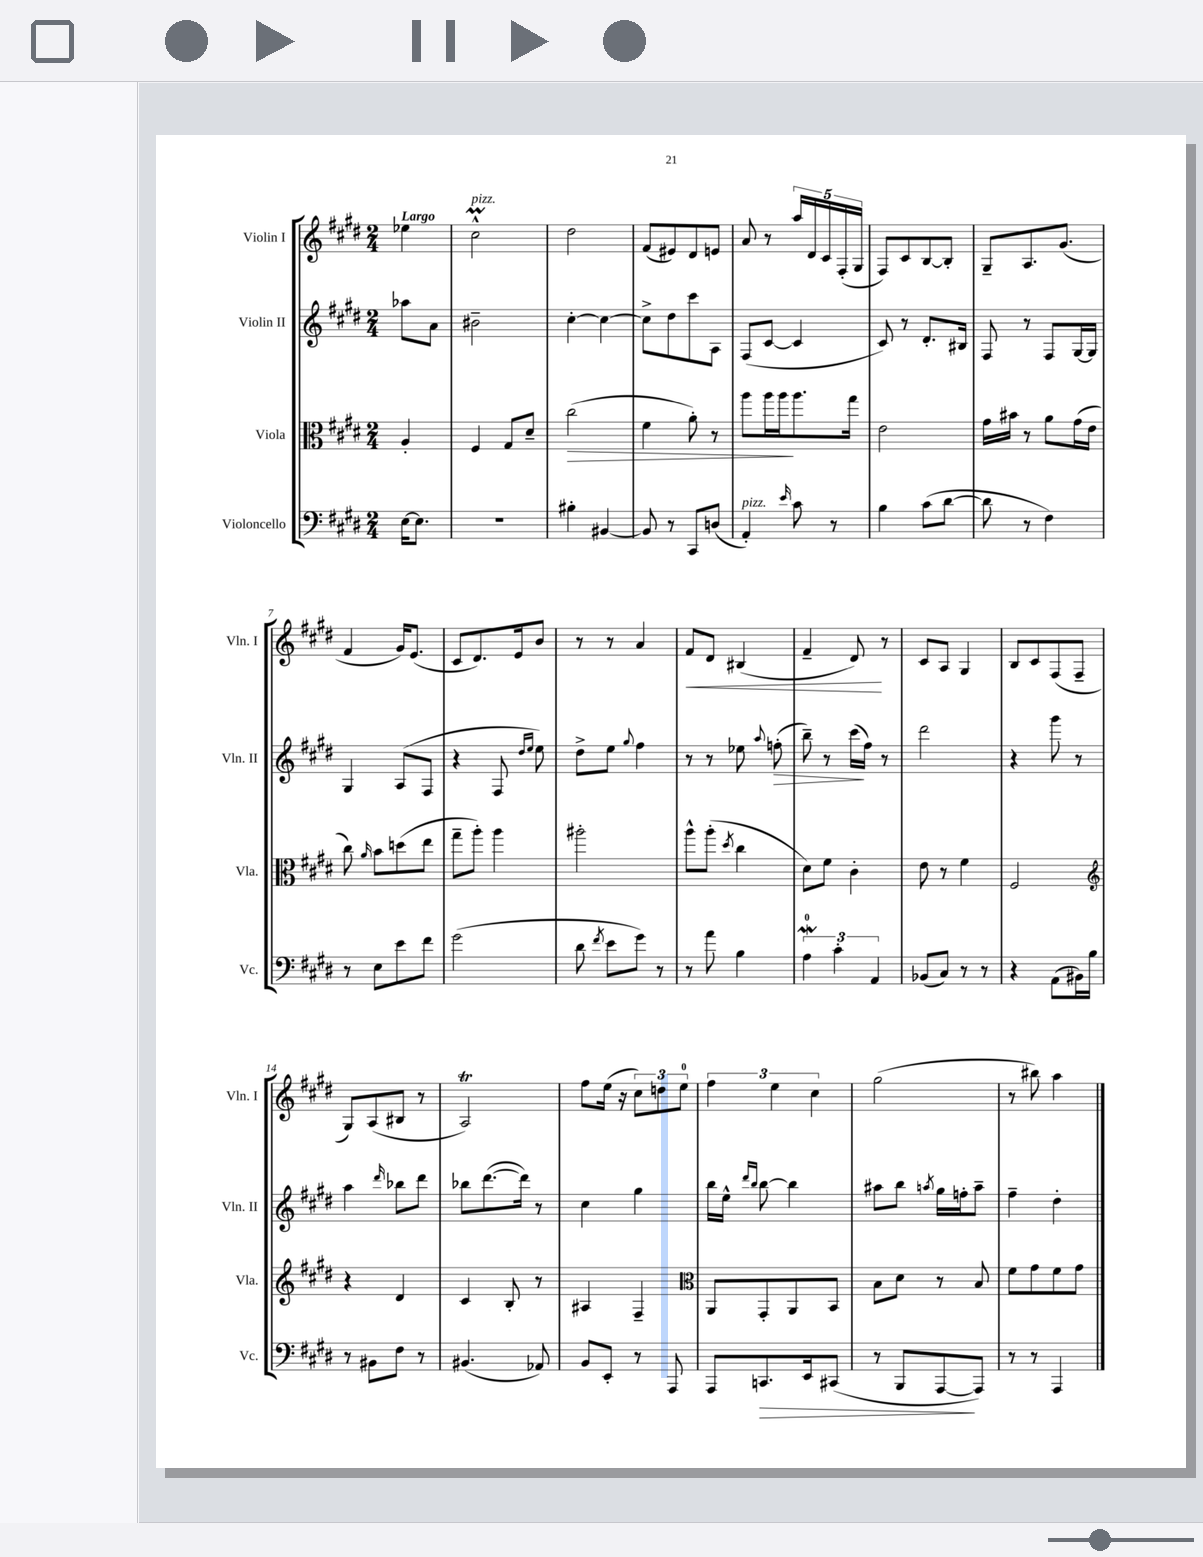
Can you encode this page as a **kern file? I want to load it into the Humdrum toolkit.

**kern	**kern	**kern	**kern
*staff4	*staff3	*staff2	*staff1
*clefF4	*clefC3	*clefG2	*clefG2
*k[f#c#g#d#]	*k[f#c#g#d#]	*k[f#c#g#d#]	*k[f#c#g#d#]
*M2/4	*M2/4	*M2/4	*M2/4
[16E\LK	4A'/	8aa-\L	4ee-\
8.E\]J	.	.	.
.	.	8a\J	.
=	=	=	=
2r	4F#/	2b#~\	2cc#^^\
.	8G#/L	.	.
.	8d#~/J	.	.
=	=	=	=
4B#'\	(2cc#\	[4cc#'\	2dd#\
[4BB#/	.	4cc#\_	.
=	=	=	=
8BB#/]	4f#\	8cc#^\]L	(8f#/L
8r	.	8dd#\	8e#/)
8CC#/L	8a'\)	8ccc#\	8d#/
(8D/J	8r	8A\J	8e/J
=	=	=	=
4AA'/)	8aa\L	(8F#/L	8a/
.	16aa\L	[8c#/J	8r
.	16aa\J	.	.
16qqe/	.	.	.
8c#\	8.aa\	4c#/]	20aa/LL
.	.	.	20d#/
.	.	.	20c#/
8r	.	.	.
.	.	.	(20F#'/
.	16gg#\Jk	.	.
.	.	.	20G#/JJ
=	=	=	=
4B\	2e\	8c#/)	8F#/L)
.	.	8r	8c#/
(8c#\L	.	8.d#'/L	[8B/
[8d#\J	.	.	8B'/]J
.	.	16B#/Jk	.
=	=	=	=
8d#\]	16g#\LL	8F#/	8G#~/L
.	16b#\JJ	.	.
8r	8r	8r	8.A/
4F#\)	8a\L	8F#/L	.
.	.	.	(8.g#/J
.	(16g#\L	[16G#/L	.
.	16e\JJ	16G#/]JJ	.
=	=	=	=
8r	8cc#\)	4G#/	4f#/
.	16qqa/	.	.
8E\L	8b\L	.	.
8e\	(8dd\	(8A/L	16g#/LK)
.	.	.	(8.e/J
8f#\J	8ee\J	8F#/J	.
=	=	=	=
(2g#\	8gg#~\L	4r	8c#/L
.	8aa'\J)	.	8.d#/)
.	4aa\	8F#/	.
.	.	.	16e/k
.	.	16qqdd#/LL	.
.	.	16qqee/JJ	.
.	.	8ee\)	8b/J
=	=	=	=
8d#\	2aa#'\	8dd#^\L	8r
8qf#/	.	.	.
8e\L	.	8ee\J	8r
.	.	8qqgg#/	.
8g#\J)	.	4ff#\	4a/
8r	.	.	.
=	=	=	=
8r	8aa^^\L	8r	8f#/L
8a\	(8aa'\J	8r	8d#/J
.	8qdd#/	.	.
4B\	4cc#\	8ee-\	(4B#/
.	.	8qqaa/	.
.	.	(8ff'\	.
=	=	=	=
6A\	8d#\L)	8bb~\)	4f#~/
.	8f#\J	8r	.
6c#'\	.	.	.
.	4c#'\	(16ccc#\LL	8d#/)
.	.	16ff#\JJ)	.
6AA/	.	.	.
.	.	8r	8r
=	=	=	=
(8BB-/L	8e\	2ddd#\	8c#/L
8C#/J)	8r	.	8A/J
8r	4f#\	.	4G#/
8r	.	.	.
=	=	=	=
4r	2F#/	4r	8B/L
.	.	.	8c#/
(8AA\L	.	8ggg#\	(8F#/
16BB#\L)	.	8r	8F#~/J
16B\JJ	.	.	.
=	=	=	=
*	*clefG2	*	*
8r	4r	4aa\	8G#/L)
8BB#\L	.	.	(8A/
.	.	16qqddd#/	.
8F#\J	4d#/	8bb-\L	8B#/J
8r	.	8ddd#\J	8r
=	=	=	=
(4.BB#/	4c#/	8bb-\L	2A/)
.	.	([8.ddd#\	.
.	8B'/	.	.
.	.	16ddd#\]Jk)	.
8AA-/)	8r	8r	.
=	=	=	=
8BB/L	4A#/	4cc#\	8ff#\L
8EE'/J	.	.	(16ee\Jk
.	.	.	16r
8r	4F#~/	4gg#\	12cc#\L)
.	.	.	12dd\
8AAA/	.	.	.
.	.	.	12ee\J
=	=	=	=
*	*clefC3	*	*
8AAA/L	8AA/L	16bb\LL	6ff#\
.	.	16ee^^\JJ	.
.	.	16qqddd#/LL	.
.	.	16qqbb/JJ	.
8.CC/	8GG#'/	[8bb\	.
.	.	.	6ee\
.	8AA/	4bb\]	.
16EE/k	.	.	.
.	.	.	6cc#\
(8CC#/J	8BB/J	.	.
=	=	=	=
8r	8B\L	8aa#\L	(2gg#\
8BBB/L	8d#\J	8bb\J	.
.	.	8qaa/	.
[8AAA/	8r	16gg#\LL	.
.	.	16ff'\J	.
8AAA/]J)	8B/	8aa~\J	.
=	=	=	=
8r	8f#\L	4ff#~\	8r
8r	8g#\	.	8bb#\)
4AAA/	8f#\	4dd#'\	4aa\
.	8g#\J	.	.
==	==	==	==
*-	*-	*-	*-
